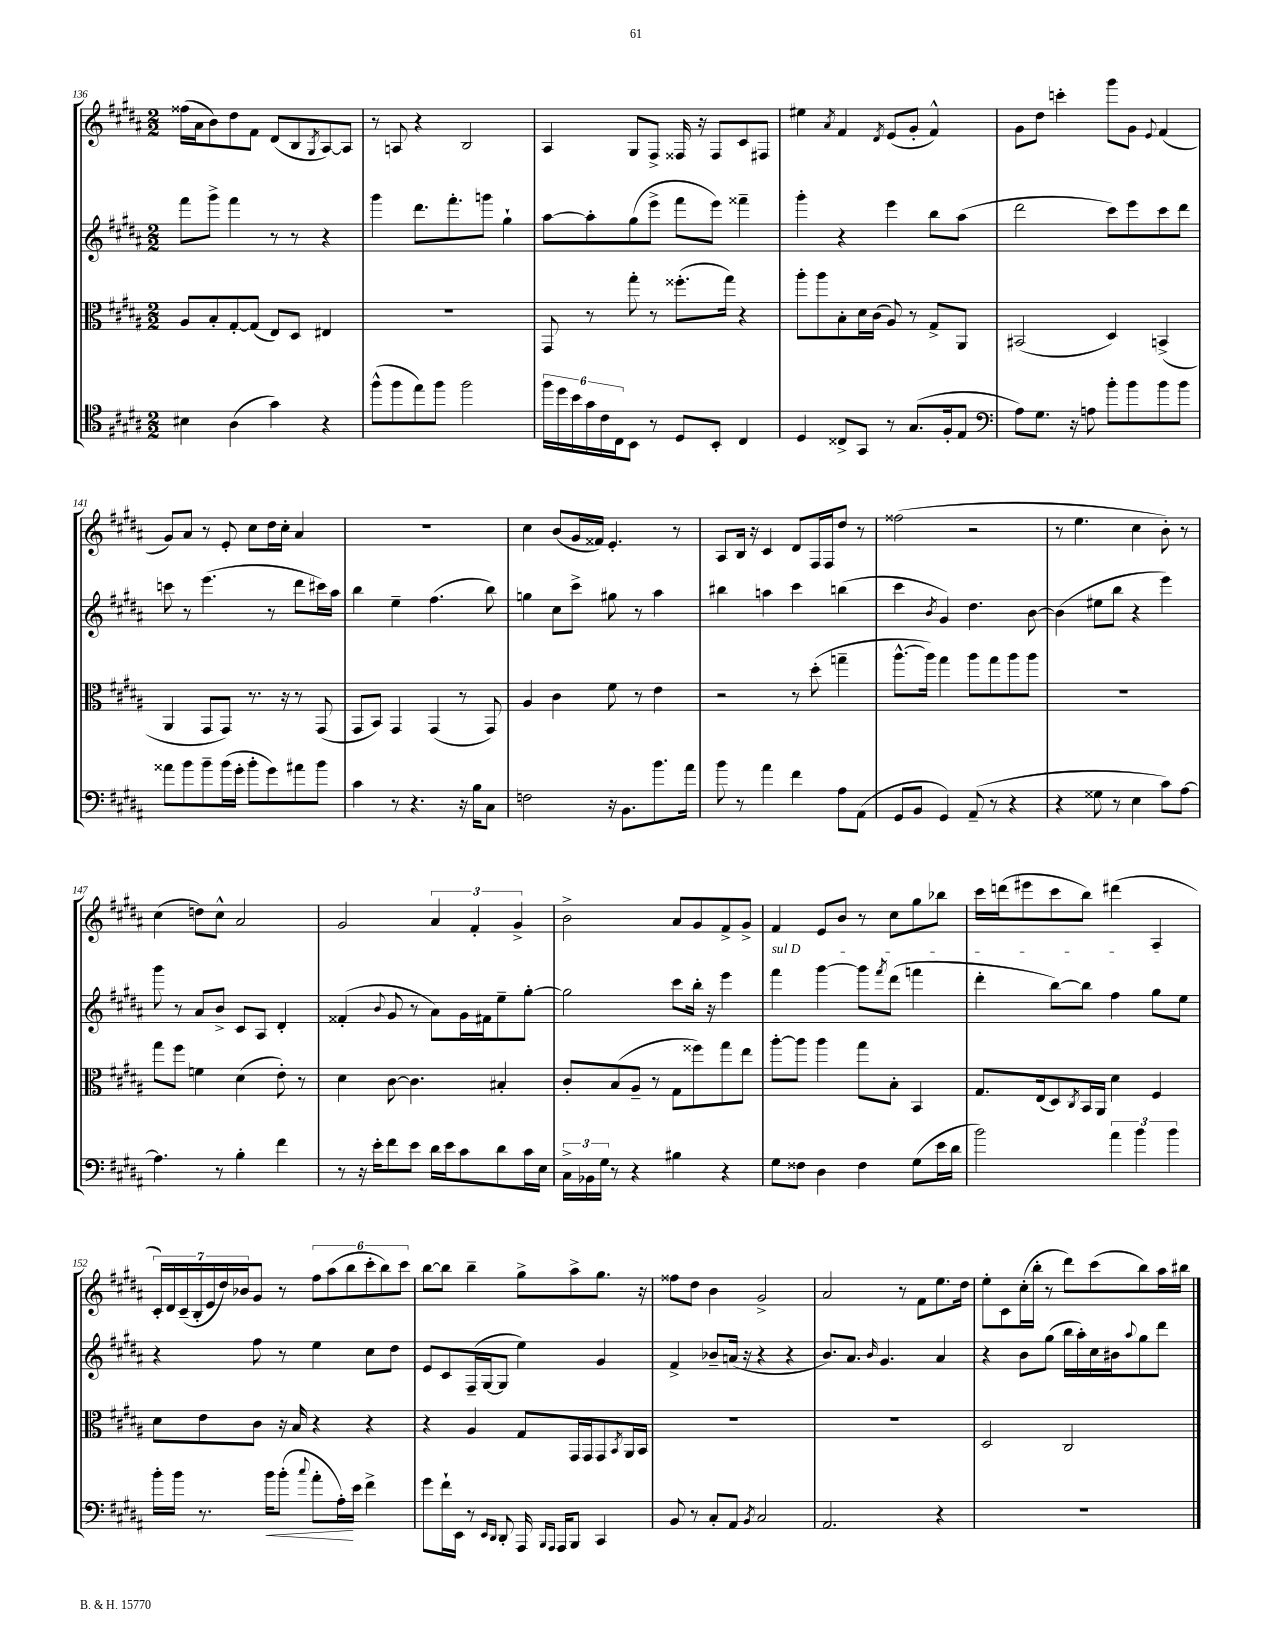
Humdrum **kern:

**kern	**kern	**kern	**kern
*staff4	*staff3	*staff2	*staff1
*clefC4	*clefC3	*clefG2	*clefG2
*k[f#c#g#d#a#]	*k[f#c#g#d#a#]	*k[f#c#g#d#a#]	*k[f#c#g#d#a#]
*M2/2	*M2/2	*M2/2	*M2/2
4B#\	8A#/L	8fff#\L	(16ff##\LL
.	.	.	16a#\J
.	8B'/	8ggg#^\J	8b\)
(4A#\	[8G#'/	4fff#\	8dd#\
.	(8G#/]J	.	8f#\J
4g#\)	8E/L)	8r	(8d#/L
.	8D#/J	8r	8B/
.	.	.	8qG#/
4r	4E#/	4r	[8A#/)
.	.	.	8A#/]J
=	=	=	=
(8ff#^^\L	1r	4ggg#\	8r
8ff#\	.	.	8A/
8ee\)	.	8.ddd#\L	4r
8ff#\J	.	.	.
.	.	8.fff#'\	.
2ff#\	.	.	2B/
.	.	8ggg\J	.
.	.	4gg#`\	.
=	=	=	=
24ff#\LL	8GG#/	[8aa#\L	4A#/
24dd#\	.	.	.
24b\	.	.	.
24g#\	8r	8aa#'\]	.
24c#\	.	.	.
24C#\J	.	.	.
8BB\J	8gg#'\	(8gg#\	8G#/L
8r	8r	8eee^\J	8F#^/J
8D#/L	(8.ff##'\L	8fff#\L	16F##/
.	.	.	16r
8BB'/J	.	8eee\J)	8F##/L
.	16gg#\Jk)	.	.
4C#/	4r	4fff##~\	8c#/
.	.	.	8F#/J
=	=	=	=
4D#/	8aa#'\L	4ggg#'\	4ee#\
.	8aa#\	.	.
.	.	.	8qa#/
8C##^/L	8B'\	4r	4f#/
8GG#/J	16d#\L	.	.
.	(16c#\JJ	.	.
.	.	.	8qd#/
8r	8A#/)	4eee\	(8e/L
(8.G#/L	8r	.	8g#'/J
.	8G#^/L	8bb\L	4f#^^/)
16F#'/k	.	.	.
8E/J	8AA#/J	(8aa#\J	.
=	=	=	=
*clefF4	*	*	*
8A#\L)	(2BB#/	2ddd#\	8g#\L
8.G#\J	.	.	8dd#\J
.	.	.	4ccc'\
16r	.	.	.
8A\	.	.	.
8b'\L	4D#/)	8ccc#\L)	8ggg#\L
8b\	.	8eee\	8g#\J
.	.	.	8qqe/
8b\	(4BB^/	8ccc#\	(4f#/
8b\J	.	8ddd#\J	.
=	=	=	=
8a##\L	4AA#/	8ccc\	8g#/L)
8b\	.	8r	8a#/J
8b~\	8GG#/L	(4.eee\	8r
(16b\L	8GG#/J)	.	8e'/
16g#'\JJ	.	.	.
8b'\L	8.r	.	8cc#\L
8g#\)	.	8r	16dd#\L
.	16r	.	16cc#'\JJ
8a#\	8r	8ddd#\L	4a#/
8b\J	(8GG#/	16ccc#\L)	.
.	.	16aa#\JJ	.
=	=	=	=
4c#\	8GG#/L	4bb\	1r
.	8BB/J)	.	.
8r	4GG#/	4ee~\	.
4.r	.	.	.
.	(4GG#/	(4.ff#\	.
16r	8r	.	.
16B\LK	.	.	.
8C#\J	8GG#/)	8bb\)	.
=	=	=	=
2F\	4A#/	4gg\	4cc#\
.	4c#\	8cc#\L	(8b/L
.	.	8ccc#^\J	16g#/L
.	.	.	16f##/JJ)
16r	8f#\	8gg#\	4.e'/
8.BB\L	.	.	.
.	8r	8r	.
8.b\	4e\	4aa#\	.
.	.	.	8r
16a#\Jk	.	.	.
=	=	=	=
8b\	2r	4bb#\	8A#/L
8r	.	.	16B/Jk
.	.	.	16r
4a#\	.	4aa\	4c#/
4f#\	8r	4ccc#\	8d#/L
.	(8dd#'\	.	16F#/L
.	.	.	16F#/J
8A#\L	4gg~\	(4bb\	8dd#/J
(8AA#\J	.	.	8r
=	=	=	=
8GG#/L	[8.aa#^^\L	4ccc#\	(2ff##\
8BB/J	.	.	.
.	16aa#\]Jk)	.	.
.	.	8qb/	.
4GG#/)	4gg#\	4g#/)	.
(8AA#~/	8aa#\L	4.dd#\	2r
8r	8gg#\	.	.
4r	8aa#\	.	.
.	8aa#\J	[8b\	.
=	=	=	=
4r	1r	(4b\]	8r
.	.	.	4.ee\
8G##\	.	8ee#\L	.
8r	.	8bb\J	.
4E\	.	4r	4cc#\
8c#\L)	.	4eee\)	8b'\)
[8A#\J	.	.	8r
=	=	=	=
4.A#\]	8gg#\L	8ggg#\	(4cc#\
.	8ff#\J	8r	.
.	4f\	8a#/L	8dd\L)
8r	.	8b^/J	8cc#^^\J
4B'\	(4d#\	8c#/L	2a#/
.	.	8A#/J	.
4f#\	8e'\)	4d#'/	.
.	8r	.	.
=	=	=	=
8r	4d#\	(4f##'/	2g#/
16r	.	.	.
16e'\LK	.	.	.
.	.	8qqb/	.
8f#\	[8c#\	8g#/	.
8e\J	4.c#\]	8r	.
16d#\LL	.	8a#\L)	6a#/
16e\J	.	.	.
8c#\	.	16g#\L	.
.	.	.	6f#'/
.	.	16f#\J	.
8d#\	4B#'/	8ee~\	.
.	.	.	6g#^/
16c#\L	.	[8gg#'\J	.
16E\JJ	.	.	.
=	=	=	=
24C#^\LL	8c#'/L	2gg#\]	2b^\
24BB-\	.	.	.
24G#\JJ	.	.	.
8r	(8B/	.	.
4r	8A#~/J	.	.
.	8r	.	.
4B#\	8G#\L	8ccc#\L	8a#/L
.	8ff##\)	16bb'\Jk	8g#/
.	.	16r	.
4r	8gg#\	4eee\	8f#^/
.	8ee\J	.	8g#^/J
=	=	=	=
8G#\L	[8aa#'\L	4fff#\	4f#/
8F##\J	8aa#\]J	.	.
4D#\	4aa#\	[4ggg#\	8e/L
.	.	.	8b/J
4F##\	8gg#\L	8ggg#\]L	8r
.	.	8qfff#/	.
.	8B'\J	(8ddd#\J	8cc#\L
(8G#\L	4BB/	4fff\	8gg#\
16e\L	.	.	8bb-\J
16d#\JJ	.	.	.
=	=	=	=
2b\)	8.G#/L	4ddd#'\	16ccc#\LL
.	.	.	(16ddd\J
.	.	.	8eee#\
.	(16E/k	.	.
.	8D#/)	[8bb\L)	8ccc#\
.	8qC#/	.	.
.	16BB/L	8bb\]J	8bb\J)
.	16AA#/JJ	.	.
6a#\	4d#\	4ff#\	(4ddd#\
6b\	.	.	.
.	4F#/	8gg#\L	4A#/
6b\	.	.	.
.	.	8ee\J	.
=	=	=	=
16b'\LL	8d#\L	4r	28c#'/LL)
.	.	.	28d#/
16b\JJ	.	.	.
.	.	.	(28c#~/
.	.	.	28B'/
8.r	8e\	.	.
.	.	.	28e/
.	.	.	28dd#/)
.	.	.	28b-/J
.	8c#\J	8ff#\	8g#/J
16b\LK	.	.	.
(8b'\J	16r	8r	8r
.	16B/	.	.
8qqcc#/	.	.	.
8a#'\L	4r	4ee\	12ff#\L
.	.	.	(12aa#\
16A#'\L)	.	.	.
.	.	.	12bb\
16e\JJ	.	.	.
4f#^\	4r	8cc#\L	12ccc#'\
.	.	.	12bb\)
.	.	8dd#\J	.
.	.	.	12ccc#\J
=	=	=	=
8g#\L	4r	8e/L	[8bb\L
16f#`\L	.	8c#/	8bb\]J
16EE\JJ	.	.	.
8r	4A#/	(16F#~/L	4bb~\
.	.	[16G#/J	.
16qqEE/LL	.	.	.
16qqDD#/JJ	.	.	.
8DD#'/	.	8G#/]J	.
16AAA#/	8G#/L	4ee\)	8gg#^\L
16qqBBB/LL	.	.	.
16qqAAA#/JJ	.	.	.
16AAA#/LK	.	.	.
8BBB/J	16GG#/L	.	8aa#^\
.	16GG#/J	.	.
4CC#/	8GG#/	4g#/	8.gg#\J
.	8qBB/	.	.
.	16AA#/L	.	.
.	16BB/JJ	.	16r
=	=	=	=
8BB/	1r	4f#^/	8ff##\L
8r	.	.	8dd#\J
8C#'/L	.	8b-~/L	4b\
8AA#/J	.	(16a/Jk	.
.	.	16r	.
8qBB/	.	.	.
2C#/	.	4r	2g#^/
.	.	4r	.
=	=	=	=
2.AA#/	1r	8.b/L)	2a#/
.	.	8.a#/J	.
.	.	16qqb/	.
.	.	4.g#/	.
.	.	.	8r
.	.	.	8f#\L
4r	.	4a#/	8.ee\
.	.	.	16dd#\Jk
=	=	=	=
1r	2D#/	4r	8ee'\L
.	.	.	8c#\
.	.	8b\L	(16cc#'\L
.	.	.	16bb'\JJ
.	.	(8gg#\J	8r
.	2C#/	16bb\LL	8ddd#\L)
.	.	16aa#'\)	.
.	.	16cc#\	(8ccc#\
.	.	16b#\J	.
.	.	8qqaa#/	.
.	.	8gg#\	8bb\)
.	.	8ddd#\J	16aa#\L
.	.	.	16bb#\JJ
==	==	==	==
*-	*-	*-	*-
